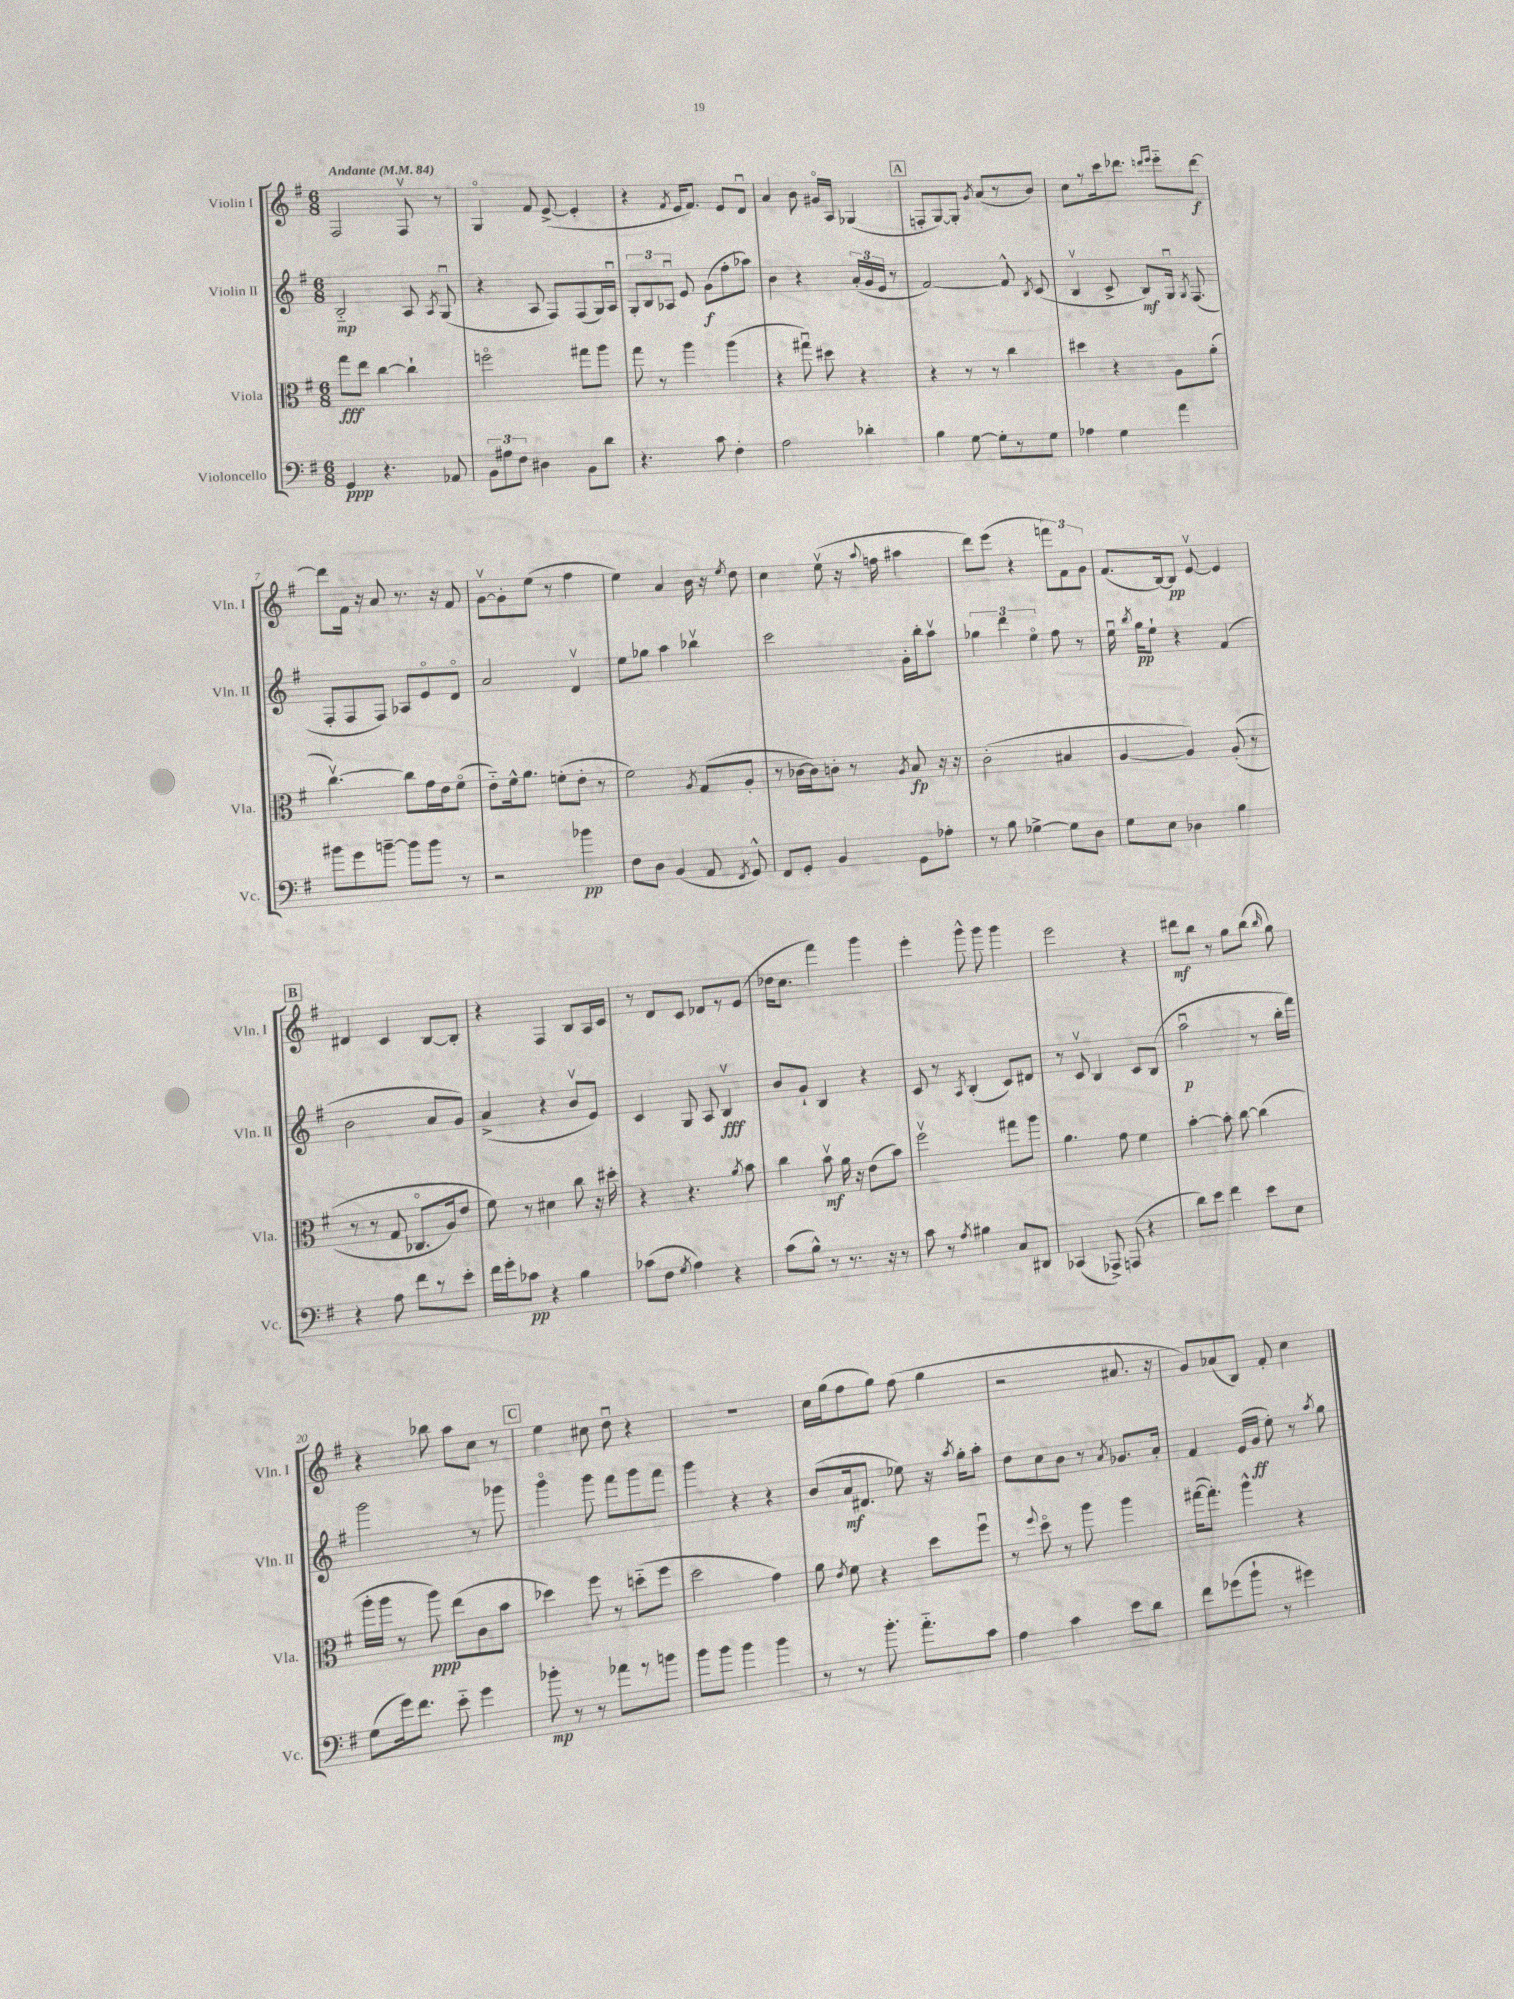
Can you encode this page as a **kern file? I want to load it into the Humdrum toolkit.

**kern	**kern	**kern	**kern
*staff4	*staff3	*staff2	*staff1
*clefF4	*clefC3	*clefG2	*clefG2
*k[f#]	*k[f#]	*k[f#]	*k[f#]
*M6/8	*M6/8	*M6/8	*M6/8
*MM84	*MM84	*MM84	*MM84
4GG	8gg	2B'~	2F#
.	8ee	.	.
4.r	[4cc	.	.
.	4cc`]	8A	8F#v
.	.	8qA	.
8AA-	.	(8Gu	8r
=	=	=	=
12BB	2ffo	4r	4Go
12A#	.	.	.
12F#	.	.	.
4D#	.	8A	8f#
.	.	8F#)	([8e^
8BB	8gg#	(8F#	4e']
8d	8aa	16G)	.
.	.	16Au	.
=	=	=	=
4.r	8gg	12G'	4r
.	.	12B	.
.	8r	.	.
.	.	12A-u	.
.	.	.	8qf#
.	4aa	8e	16e
.	.	.	8.f#)
8c	.	(8g	.
4F#'	(4aa	8ff#'	8e
.	.	8aa-)	8du
=	=	=	=
2A	4r	4b	4a
.	8gg#u)	4r	8b
.	8dd#	.	16g#o
.	.	.	16A
4d-'	4r	(24a'	(4G-
.	.	24g	.
.	.	24e	.
.	.	8r	.
=	=	=	=
4B	4r	[2f#)	8F'
.	.	.	[8G)
[8G	8r	.	8G']
.	.	.	8qg
8G']	8r	.	(8a
8r	4cc	8f#^^]	8r
.	.	8qB	.
8G	.	(8c	8b)
=	=	=	=
4A-	4dd#	4Bv	8cc
.	.	.	8r
4G	4r	8c^	16ccc
.	.	.	8.ddd-
.	.	8B)	.
.	.	.	16qqddd
.	.	.	16qqeee
4a	8A	16Gu	8eee'~
.	.	8qG	.
.	.	(8.F#	.
.	(8a'	.	[8ddd
=	=	=	=
8b#	[4.ccv)	8F#'	8ddd]
8g	.	8F#	16f#
.	.	.	16r
[8b~	.	8F#)	8a
8b]	8cc]	8A-	8.r
8b	16g	8eo	.
.	16e	.	16r
8r	(8f#o	8do	8f#
=	=	=	=
2r	8e'~)	2a	[8gv
.	16f#^^	.	8g']
.	8.a	.	.
.	.	.	(8ee
.	(8f'	.	8r
4b-	8e'	4dv	4ff#
.	8r	.	.
=	=	=	=
8F#	2f#)	8ee	4ee)
8D	.	8gg-	.
(4BB	.	4aa	4a
.	8qA	.	.
8AA	(8G	4bb-v	16b
.	.	.	16r
8qFF#	.	.	8qee
8GG^^)	8A'	.	8dd
=	=	=	=
8FF#	8r	2ccc	4cc
8GG'	[16c-	.	.
.	16c-])	.	.
4BB	8c'	.	(8eev
.	8r	.	16r
.	.	.	8qqaa
.	.	.	16ff
.	8qA	.	.
8GG	8B	16g'	4aa#
.	.	16bb'	.
8A-'	16r	8aav	.
.	16r	.	.
=	=	=	=
8r	(2c'	6gg-	8ddd)
8B	.	.	(8eee
.	.	6ddd	.
[4G-^	.	.	4r
.	.	6eeo	.
8G-]	4B#	8ff#	12fff)
.	.	.	12f#
8D	.	8r	.
.	.	.	12g
=	=	=	=
8G	[4A	16eeu	(8.f#
.	.	8qbb	.
.	.	16gg	.
8E	.	8ee`	.
.	.	.	[16B)
4D-	4A])	4r	8B]
.	.	.	[8ev
4B	&((8A'	(4f#	4e]
.	8r	.	.
=	=	=	=
4r	8r	2b	4d#
.	8r	.	.
8A	8G	.	4c
8f#	8.C-o	.	.
8r	.	8a	[8B
.	16A)	.	.
8e'	8e	8g)	8B']
=	=	=	=
16f#	8f#&)	(4a^	4r
16g'	.	.	.
8c-	8r	.	.
4r	4d#	4r	4F#
4B	8cc	8bv	8B
.	16r	8e)	16A
.	16dd#'	.	16c
=	=	=	=
(8c-	4r	4c	8r
8F#	.	.	8d
8qG	.	.	.
4A)	4.r	8G	8c
.	.	8A	8d-
4r	.	4Bv	8r
.	8qa	.	.
.	8b	.	(8e
=	=	=	=
(8c	4cc	8b	16dd-
.	.	.	8.cc
8B^^)	.	8g`	.
8r	8bv	4B	4fff#)
8.r	16a	.	.
.	16r	.	.
.	(8e	4r	4ggg
16r	.	.	.
8r	8b)	.	.
=	=	=	=
8c	2ff#v	8c	4eee'
8r	.	8r	.
8qA	.	8qA	.
4B#	.	(4B'	8ggg^^
.	.	.	8ggg
8C	8gg#	8c)	4ggg
8DD#	8aa	8d#	.
=	=	=	=
(4CC-	4.a	8r	2eee
.	.	8cv	.
8AAA-^)	.	4B	.
(8AAA	8g	.	.
4r	4f#	8c	4r
.	.	(8B	.
=	=	=	=
8d)	[4b'	2aau	8ddd#
8e	.	.	8bb
4f#	8b']	.	8r
.	[8cc	.	8gg
8e	(4cc]	8r	(8bb
.	.	.	16qqbb
8E	.	16bb'	8gg)
.	.	16fff#)	.
=	=	=	=
(8G	16aa'	2ggg	4r
.	16aa	.	.
16g)	8r	.	.
8.f#	.	.	.
.	8aa)	.	8bb-
8e'~	(8ee	.	8aa
4g	8c	8r	8cc
.	8b	8ggg-	8r
=	=	=	=
8b-'	4dd-)	4gggo	4ee
8r	.	.	.
8r	8ff#	8ggg	8cc#
8a-	8r	8fff#	8ddu
8r	(8dd'~	8ggg	4r
8b	8ff#	8fff#	.
=	=	=	=
8b	2dd	4ggg	2.r
8b	.	.	.
4b	.	4r	.
4b	4g)	4r	.
=	=	=	=
8r	8a	(8b	16cc
.	.	.	(16gg
.	8qe	.	.
8r	8f#	16a	8ff#
.	.	8.d#	.
8.b'	4r	.	8gg)
.	.	8ee-)	(8ff#
8.a'~	.	.	.
.	8dd	16r	4gg
.	.	8qaa	.
.	.	16gg'	.
8c	8ff#u	8aa'	.
=	=	=	=
4A	8r	8dd	2r
.	8qqff#	.	.
.	8ddo	8cc	.
4c	8r	8b	.
.	8aa	8r	.
.	.	8qa	.
8e	4aa	8.g-	8.a#
8d	.	.	.
.	.	16a'	16r
=	=	=	=
8f#	([16gg#	4f#	8g)
.	8.gg#'])	.	.
(8g-	.	.	(8a-
8b`	4aa^^	(16e	8B)
.	.	16g	.
8r	.	8ee')	8f#'
4g#)	4r	8r	4cc
.	.	8qaa	.
.	.	8gg	.
==	==	==	==
*-	*-	*-	*-
